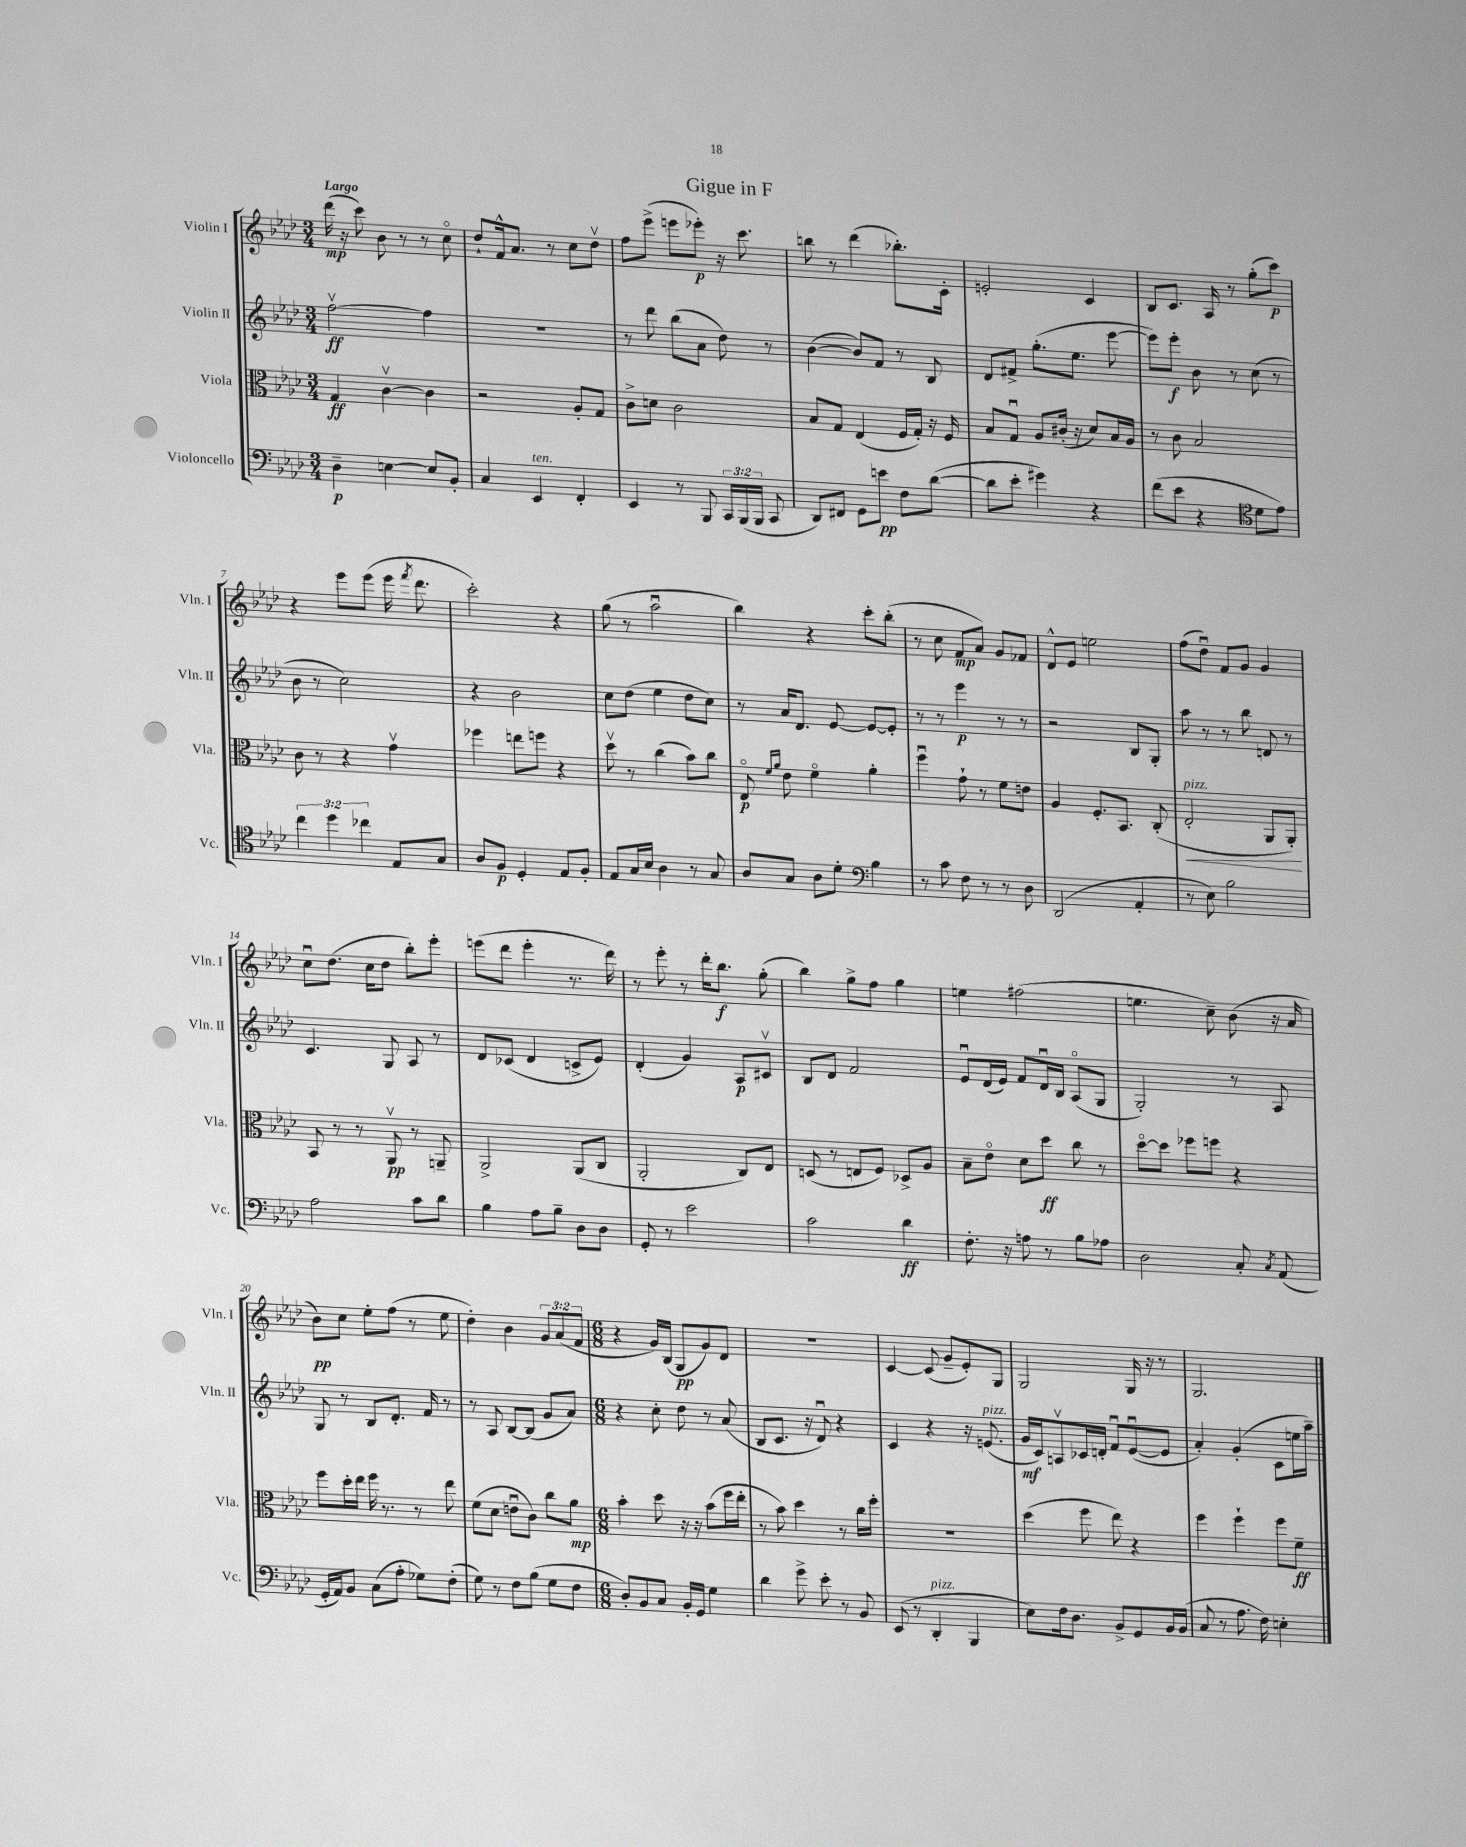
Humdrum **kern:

**kern	**kern	**kern	**kern
*staff4	*staff3	*staff2	*staff1
*clefF4	*clefC3	*clefG2	*clefG2
*k[b-e-a-d-]	*k[b-e-a-d-]	*k[b-e-a-d-]	*k[b-e-a-d-]
*M3/4	*M3/4	*M3/4	*M3/4
4D-~\	4G/	[2ffv\	(16ddd-\
.	.	.	16r
.	.	.	8ccc\)
[4E\	[4cv\	.	8b-\
.	.	.	8r
8E/]L	4c\]	4ff\]	8r
8BB-'/J	.	.	8cco\
=	=	=	=
4C/	2r	2.r	8dd-`/L
.	.	.	16f^^/k
.	.	.	8.a-/J
4EE-/	.	.	.
.	.	.	8r
4FF'/	8A-'/L	.	8cc\L
.	8G/J	.	8dd-v\J
=	=	=	=
4EE-/	8c^\L	8r	8ff\L
.	8d\J	8ddd-\	(8eee-^\J
8r	2c\	(8bb-\L	8eee\L
8BBB-/	.	8a-\J	8eee-'\J)
24CC/LL	.	8dd-\)	16r
(24BBB-/	.	.	.
.	.	.	8.ccc\
24BBB-/JJ	.	.	.
8CC/	.	8r	.
=	=	=	=
8DD-/L)	8B-/L	([4b-\	8bb\
8FF#/J	8G/J	.	8r
8GG\L	(4E-/	8b-/]L)	(4ddd-\
8e\J	.	8f/J	.
8F\L	16F/LL	8r	8.bb-'\L)
.	16G'/JJ)	.	.
([8d-\J	16r	8B-/	.
.	16F/	.	16c'\Jk
=	=	=	=
8d-\]L	8B-/L	8d-/L	2e'/
8e-'\J	8Gu/J	8f#^/J	.
4g#\)	8A-/L	(8.gg'\L	.
.	(16c#'/Jk	.	.
.	16r	8.ee-\J	.
4r	8d-/L)	.	4c/
.	16B-/L	[8eee-\	.
.	16A-/JJ	.	.
=	=	=	=
(8f\L	8r	8eee-\]L)	8B-/L
8e-\J	8c\	8eee-'\J	8.c/J
4r	2B-/	8b-\	.
.	.	.	16A-/
.	.	8r	8r
8d-\L	.	(8cc\	(8gg'\L
8e-\J)	.	8r	8ccc\J)
=	=	=	=
*clefC4	*	*	*
6cc\	8c\	8b-\	4r
.	8r	8r	.
6dd-\	.	.	.
.	4r	2cc\)	8eee-\L
6cc-\	.	.	.
.	.	.	(8eee-\J
8E-/L	4gv\	.	16eee-\
.	.	.	8qfff/
.	.	.	8.ddd-\
8G/J	.	.	.
=	=	=	=
8A-/L	4ff-\	4r	2ccc'\)
8F/J	.	.	.
4D-'/	8ee\L	2b-\	.
.	8ff\J	.	.
8E-/L	4r	.	4r
8F'/J	.	.	.
=	=	=	=
8E-/L	8dd-v\	8cc\L	(8gg\
16G/L	8r	(8dd-\J	8r
16B-/JJ	.	.	.
4A-\	(4cc\	4ee-\	2aa-u\
8r	8b-\L)	8dd-\L	.
8G/	8cc\J	8cc\J)	.
=	=	=	=
8A-/L	8E-o/	8r	4bb-\)
.	16qqf/LL	.	.
.	16qqa-/JJ	.	.
8G/J	8e-\	16a-/LK	.
.	.	8.d-/J	.
8A-\L	4fo\	.	4r
8d-'\J	.	[8e-/	.
4B-\	4a-'\	8e-/_L	8ccc'\L
.	.	8e-'/]J	(8bb-'\J
=	=	=	=
*clefF4	*	*	*
8r	4ffu\	8r	8r
8c\	.	8r	8cc\
8F\	8g`\	4eee-\	8f/L
8r	8r	.	8a-/J)
8r	8f\L	8r	8g/L
8D-\	8e\J	8r	8f-/J
=	=	=	=
(2DD-/	4A-/	2r	8d-^^/L
.	.	.	8e-/J
.	8.F'/L	.	2ee\
.	8.BB-/J	.	.
4AA-'/	.	8B-/L	.
.	(8C'/	8G'/J	.
=	=	=	=
8r	2E-'/	8aa-\	(8ff\L
8E-\)	.	8r	8dd-u\J)
2B-\	.	8r	8f/L
.	.	8bb-\	8g/J
.	8AA-/L	8d/	4g/
.	8AA-'/J)	8r	.
=	=	=	=
2A-\	8BB-/	4.c/	8ccu\L
.	8r	.	(8.dd-\J
.	8r	.	.
.	.	.	16cc\LK
.	8AA-v/	8G/	8dd-\J
8c\L	8r	8A-/	8bb-'\L)
8d-\J	8AA~/	8r	8eee-'\J
=	=	=	=
4B-\	2AA-^/	8d-/L	(8eee\L
.	.	(8c-/J	8ddd-\J
8A-\L	.	4d-/	4eee'\
8B-~\J	.	.	.
8D-\L	(8AA-/L	8c^/L	8.r
8D-\J	8C/J	8e-/J)	.
.	.	.	16ddd-\)
=	=	=	=
8GG'/	2AA-'/	(4d-'/	8r
8r	.	.	8eee-'\
2e-\	.	4g/)	8r
.	.	.	16ddd-'\LK
.	.	.	8.bb-\J
.	8C/L)	8A-/L	.
.	8E-/J	8c#v/J	(8gg'\
=	=	=	=
2c\	(8D/	8B-/L	4bb-\)
.	8r	8d-/J	.
.	8E/L	2f/	8gg^\L
.	8F/J)	.	8ff\J
4d-\	8D-^/L	.	4gg\
.	8A-/J	.	.
=	=	=	=
8.F'\	8B-~\L	8e-u/L	4ee\
.	8e-o\J	(16d-/L	.
16r	.	16e-/JJ)	.
8A\	8d-\L	8f/L	(2ff#\
8r	8dd-\J	16d-u/L	.
.	.	16B-/JJ	.
8B-\L	8cc\	(8A-o/L	.
8A-\J	8r	8G/J	.
=	=	=	=
2D-\	[8dd-o\L	2G'/)	4.ee\
.	8dd-\]J	.	.
.	8ff-\L	.	.
.	8ff\J	.	8cc~\)
8C'/	4r	8r	(8b-\
8qC/	.	.	.
(8AA-/	.	8A-/	16r
.	.	.	16a-/
=	=	=	=
16GG'/LL	8ff\L	8G/	8b-\L)
16AA-/J)	.	.	.
8BB-/J	16dd-'\L	8r	8cc\J
.	16ee-\JJ	.	.
(8C\L	16ff\	8B-/L	8ee-'\L
.	8.r	.	.
8A-'\J	.	8.d-'/J	(8ff\J
8G-\L)	8r	.	8r
.	.	16f/	.
(8F'\J	8ee-\	8r	8ee-\
=	=	=	=
8G\)	(8f\L	8r	4dd-'\)
8r	8d-\J	8A-/	.
8F\L	8eu\L	[8B-/L	4b-\
(8B-\J	8c\J)	(8B-/]J	.
8G\L	8cc\L	8g/L	12g/L
.	.	.	(12a-/
8F\J	8a-\J	8a-/J)	.
.	.	.	12f/J
=	=	=	=
*M6/8	*M6/8	*M6/8	*M6/8
8D-'/L)	4b-'\	4r	4r
8BB-/	.	.	.
8C/J	8dd-\	8cc'\	16g/LL)
.	.	.	(16B-/JJ
16BB-'/LL	16r	8dd-\	8G/L
16GG/JJ	16r	.	.
4G\	(8b-\L	8r	8g/)
.	16ff\L	(8a-/	8d-/J
.	16ee-'\JJ	.	.
=	=	=	=
4d-\	8r	8B-/L	2.r
.	8b-\)	8.c/J	.
8g^\	4dd-\	.	.
.	.	16r	.
8e-'\	.	8d-u/)	.
8r	8r	4r	.
8BB-/	16cc\LL	.	.
.	16ff'\JJ	.	.
=	=	=	=
(8EE-/	2.r	4c/	[4c/
8r	.	.	.
4DD-'/	.	4r	(8c/]
.	.	.	8g~/L
4BBB-/	.	16r	8e-'/)
.	.	(8.e/	.
.	.	.	8G/J
=	=	=	=
8E-\L)	(4dd-\	16g/LL	2G/
.	.	16c/J)	.
16F\k	.	8Av/	.
8.D-\J	.	.	.
.	8ff\	16c-/L	.
.	.	16d'/JJ	.
8BB-^/L	8ee-\)	8fu/L	.
8GG/	4r	([8e-u/	16G/
.	.	.	16r
16BB-/L	.	8e-/]J	8r
(16BB-/JJ	.	.	.
=	=	=	=
8C/	4ff\	4a-'/)	2.G/
8r	.	.	.
8.A-\	4ff`\	(4g'/	.
16F\)	.	.	.
4E'\	8ff\L	8c\L	.
.	8f~\J	16ee\L	.
.	.	16aa-~\JJ)	.
==	==	==	==
*-	*-	*-	*-
